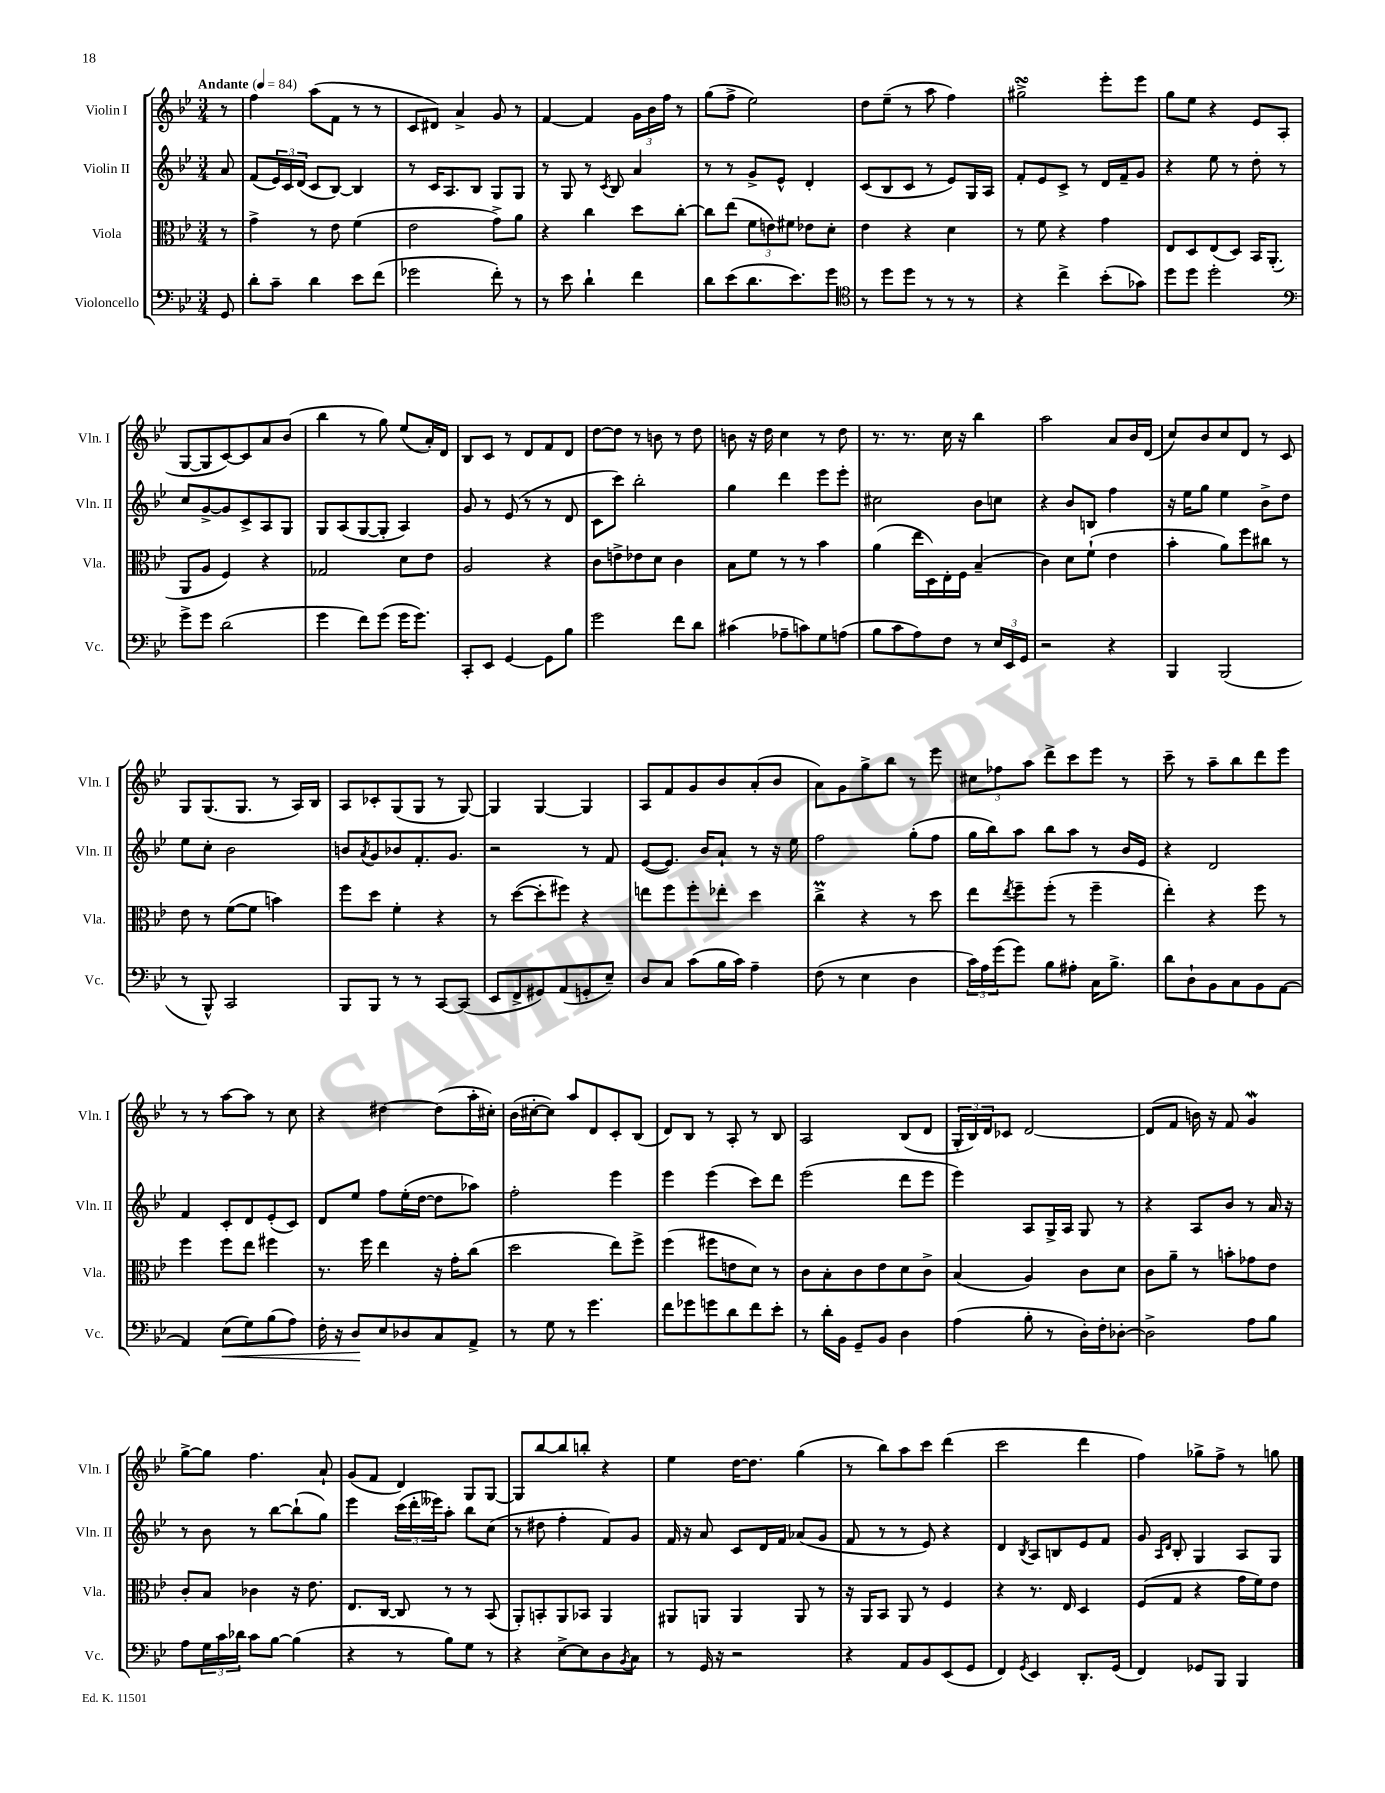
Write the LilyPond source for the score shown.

<<
\new StaffGroup <<
\new Staff = "s0" \with { instrumentName = "Violin I" shortInstrumentName = "Vln. I" } {
    \clef treble \key bes \major \numericTimeSignature \time 3/4 \partial 8 \tempo "Andante" 4 = 84
    r8 |
    f''4 a''8( f'8 r8 r8 |
    c'8 dis'8) a'4-> g'8 r8 |
    f'4~ f'4 \tuplet 3/2 { g'16 bes'16 f''16 } r8 |
    g''8( f''8-> ees''2) |
    d''8 ees''8--( r8 a''8 f''4) |
    gis''2->\turn ees'''8-. ees'''8 |
    g''8 ees''8 r4 ees'8 a8( |
    g8~ g8 c'8~) c'8 a'8 bes'8( |
    bes''4 r8 g''8) ees''8( a'16-.) d'16 |
    bes8 c'8 r8 d'8 f'8 d'8 |
    d''8~ d''8 r8 b'8 r8 d''8 |
    b'8 r16 d''16 c''4 r8 d''8 |
    r8. r8. c''16 r16 bes''4 |
    a''2 a'8 bes'16 d'16( |
    c''8) bes'8 c''8 d'8 r8 c'8 |
    g8 g8.( g8. r8 a16) bes16 |
    a8 ces'8-. g8( g8 r8 g8~) |
    g4 g4~ g4 |
    a8 f'8 g'8 bes'8 a'8-.( bes'8 |
    a'8) g'8 g''8-> bes''8 r8 ees'''8 |
    \tuplet 3/2 { cis''8 fes''8 a''8 } d'''8-> c'''8 ees'''8 r8 |
    c'''8-- r8 a''8-- bes''8 d'''8 ees'''8 |
    r8 r8 a''8~ a''8 r8 c''8 |
    r4 dis''4~ dis''8( a''16-. cis''16-.) |
    bes'16( cis''16~-. cis''8) a''8 d'8 c'8-. bes8( |
    d'8) bes8 r8 a8-. r8 bes8 |
    a2 bes8( d'8 |
    \tuplet 3/2 { g16-. bes16) d'16 } ces'8 d'2~ |
    d'8( f'8 b'16) r16 f'8 g'4\mordent |
    g''8~-> g''8 f''4. a'8-! |
    g'8( f'8 d'4) g8 g8~ |
    g8 bes''8~ bes''8 b''8-. r4 |
    ees''4 d''16~ d''8. g''4( |
    r8 bes''8) a''8 c'''8 d'''4( |
    c'''2 d'''4 |
    f''4) ges''8-> f''8-> r8 g''8 \bar "|." |
}
\new Staff = "s1" \with { instrumentName = "Violin II" shortInstrumentName = "Vln. II" } {
    \clef treble \key bes \major \numericTimeSignature \time 3/4 \partial 8
    a'8 |
    f'8( \tuplet 3/2 { ees'16) c'16 d'16( } c'8 bes8~) bes4 |
    r8 c'16 a8. bes8 g8 g8 |
    r8 g8 r8 \acciaccatura { c'8 } bes8 a'4 |
    r8 r8 g'8-> ees'8-^ d'4-. |
    c'8( bes8 c'8 r8 ees'8) g16 a16 |
    f'8-. ees'8 c'8-> r8 d'16 f'16-- g'8 |
    r4 ees''8 r8 d''8-. r8 |
    c''8 g'8~-> g'8 c'8-> a8 g8 |
    g8 a8( g8~ g8-. a4) |
    g'8 r8 ees'8( r8 r8 d'8 |
    c'8 c'''8) bes''2-. |
    g''4 d'''4 ees'''8 ees'''8-. |
    cis''2 bes'8 c''8 |
    r4 bes'8 b8 f''4 |
    r16 ees''16 g''8 ees''4 bes'8-> d''8 |
    ees''8 c''8-. bes'2 |
    b'8 \acciaccatura { a'8 } g'8 bes'8 f'8.-. g'8. |
    r2 r8 f'8 |
    ees'8~( ees'8.) bes'16 a'8-! r8 r16 ees''16 |
    f''2 g''8-.( f''8 |
    g''16 bes''16) a''8 bes''8 a''8 r8 bes'16 ees'16 |
    r4 d'2 |
    f'4 c'8-. d'8 ees'8-.( c'8) |
    d'8 ees''8 f''8 ees''16-.( d''16~ d''8 aes''8) |
    f''2-. ees'''4 |
    ees'''4 ees'''4( c'''8) d'''8 |
    ees'''2( d'''8 ees'''8 |
    ees'''4) a8 g16-> a16 g8 r8 |
    r4 a8 bes'8 r8 a'16 r16 |
    r8 bes'8 r8 bes''8~ bes''8-!( g''8) |
    ees'''4 \tuplet 3/2 { c'''16( d'''16-. eeses'''16) } a''8-. bes''8 c''8( |
    r8 dis''8 f''4-. f'8) g'8 |
    f'16 r16 a'8 c'8 d'16 f'16 aes'8( g'8 |
    f'8 r8 r8 ees'8) r4 |
    d'4 \acciaccatura { bes8 } a8 b8 ees'8 f'8 |
    g'8 \grace { a16 d'16 } bes8-. g4 a8 g8 \bar "|." |
}
\new Staff = "s2" \with { instrumentName = "Viola" shortInstrumentName = "Vla." } {
    \clef alto \key bes \major \numericTimeSignature \time 3/4 \partial 8
    r8 |
    g'4-> r8 ees'8 f'4( |
    ees'2 g'8->) a'8 |
    r4 c''4 d''8 c''8~-. |
    c''8 ees''8( \tuplet 3/2 { f'8 e'8) fis'8 } ees'8 d'8-. |
    ees'4 r4 d'4 |
    r8 f'8 r4 g'4 |
    ees8 d8 ees8( d8) bes,16 a,8.-.( |
    a,8 a8 f4) r4 |
    ges2 d'8 ees'8 |
    a2 r4 |
    c'8 e'8-> ees'8 d'8 c'4 |
    bes8 f'8 r8 r8 bes'4 |
    a'4( ees''16 d16) ees16-. f16 bes4--( |
    c'4) d'8 f'8-!( ees'4 |
    bes'4-. a'8) f''8 cis''8 r8 |
    ees'8 r8 f'8~( f'8 b'4) |
    f''8 d''8 f'4-. r4 |
    r8 d''8~( d''8-. fis''8) r4 |
    e''8 f''8 f''8-. ees''8-. d''4 |
    c''4->\prall r4 r8 d''8 |
    ees''8 \acciaccatura { ees''8 } f''8-- f''8-.( r8 f''4-- |
    ees''4-.) r4 f''8 r8 |
    f''4 f''8 ees''8 fis''4 |
    r8. f''16 ees''4 r16 g'16-. c''8( |
    d''2 ees''8) f''8-> |
    f''4( fis''8 e'8 d'8) r8 |
    c'8 bes8-. c'8 ees'8 d'8 c'8-> |
    bes4( a4) c'8 d'8 |
    c'8 a'8-- r8 b'8-. ges'8 ees'8 |
    c'8-. bes8 ces'4 r16 ees'8. |
    ees8. c16~ c8 r8 r8 bes,8( |
    a,8-.) b,8-. a,8 bes,8 a,4 |
    ais,8 a,8 a,4 a,8 r8 |
    r16 a,16 bes,8 a,8 r8 f4 |
    r4 r8. ees16 d4 |
    f8( g8 r4 g'16 f'16) ees'8 \bar "|." |
}
\new Staff = "s3" \with { instrumentName = "Violoncello" shortInstrumentName = "Vc." } {
    \clef bass \key bes \major \numericTimeSignature \time 3/4 \partial 8
    g,8 |
    d'8-. c'8-- d'4 ees'8 f'8( |
    ges'2 f'8-.) r8 |
    r8 ees'8 d'4-! f'4 |
    d'8 ees'8( d'8. ees'8.) g'8 |
    \clef tenor r8 d''8 d''8 r8 r8 r8 |
    r4 c''4-> bes'8-.( ges'8) |
    d''8 d''8 d''2-. |
    \clef bass g'8-> g'8 d'2( |
    g'4 f'8) g'8( g'16 g'8.) |
    c,8-. ees,8 g,4~ g,8 bes8 |
    g'2 f'8 d'8 |
    cis'4( aes8-- c'8) g8 a8( |
    bes8 c'8 a8) f8 r8 \tuplet 3/2 { ees16 ees,16 g,16 } |
    r2 r4 |
    bes,,4 bes,,2( |
    r8 bes,,8-^) c,2 |
    bes,,8 bes,,8 r8 r8 c,8~ c,8( |
    ees,8 f,8-> gis,8) a,8( g,8-. ees8--) |
    d8 c8 c'8( bes16 c'16) a4-- |
    f8( r8 ees4 d4 |
    \tuplet 3/2 { c'16) a16 g'16( } g'8) bes8 ais8-. c16 bes8.-> |
    d'8 d8-! bes,8 c8 bes,8 a,8~ |
    a,4 ees8\<( g8) bes8( a8) |
    f16-. r16 d8\! ees8 des8 c8 a,8-> |
    r8 g8 r8 g'4. |
    f'8 ges'8 g'8 d'8 f'8 ees'8-. |
    r8 d'16-. bes,16 g,8-- bes,8 d4 |
    a4( bes8-. r8 d16-.) f16-. des8~-. |
    des2-> a8 bes8 |
    a8 \tuplet 3/2 { g16 c'16 des'16 } c'8 bes8~ bes4( |
    r4 r8 bes8) g8 r8 |
    r4 ees8~-> ees8 d8 \acciaccatura { bes,8 } c8 |
    r8 g,16 r16 r2 |
    r4 a,8 bes,8 ees,8( g,8 |
    f,4) \acciaccatura { g,8 } ees,4 d,8.-. g,16( |
    f,4) ges,8 bes,,8 bes,,4 \bar "|." |
}
>>
>>
\layout { \context { \Score \remove "Bar_number_engraver" } }
